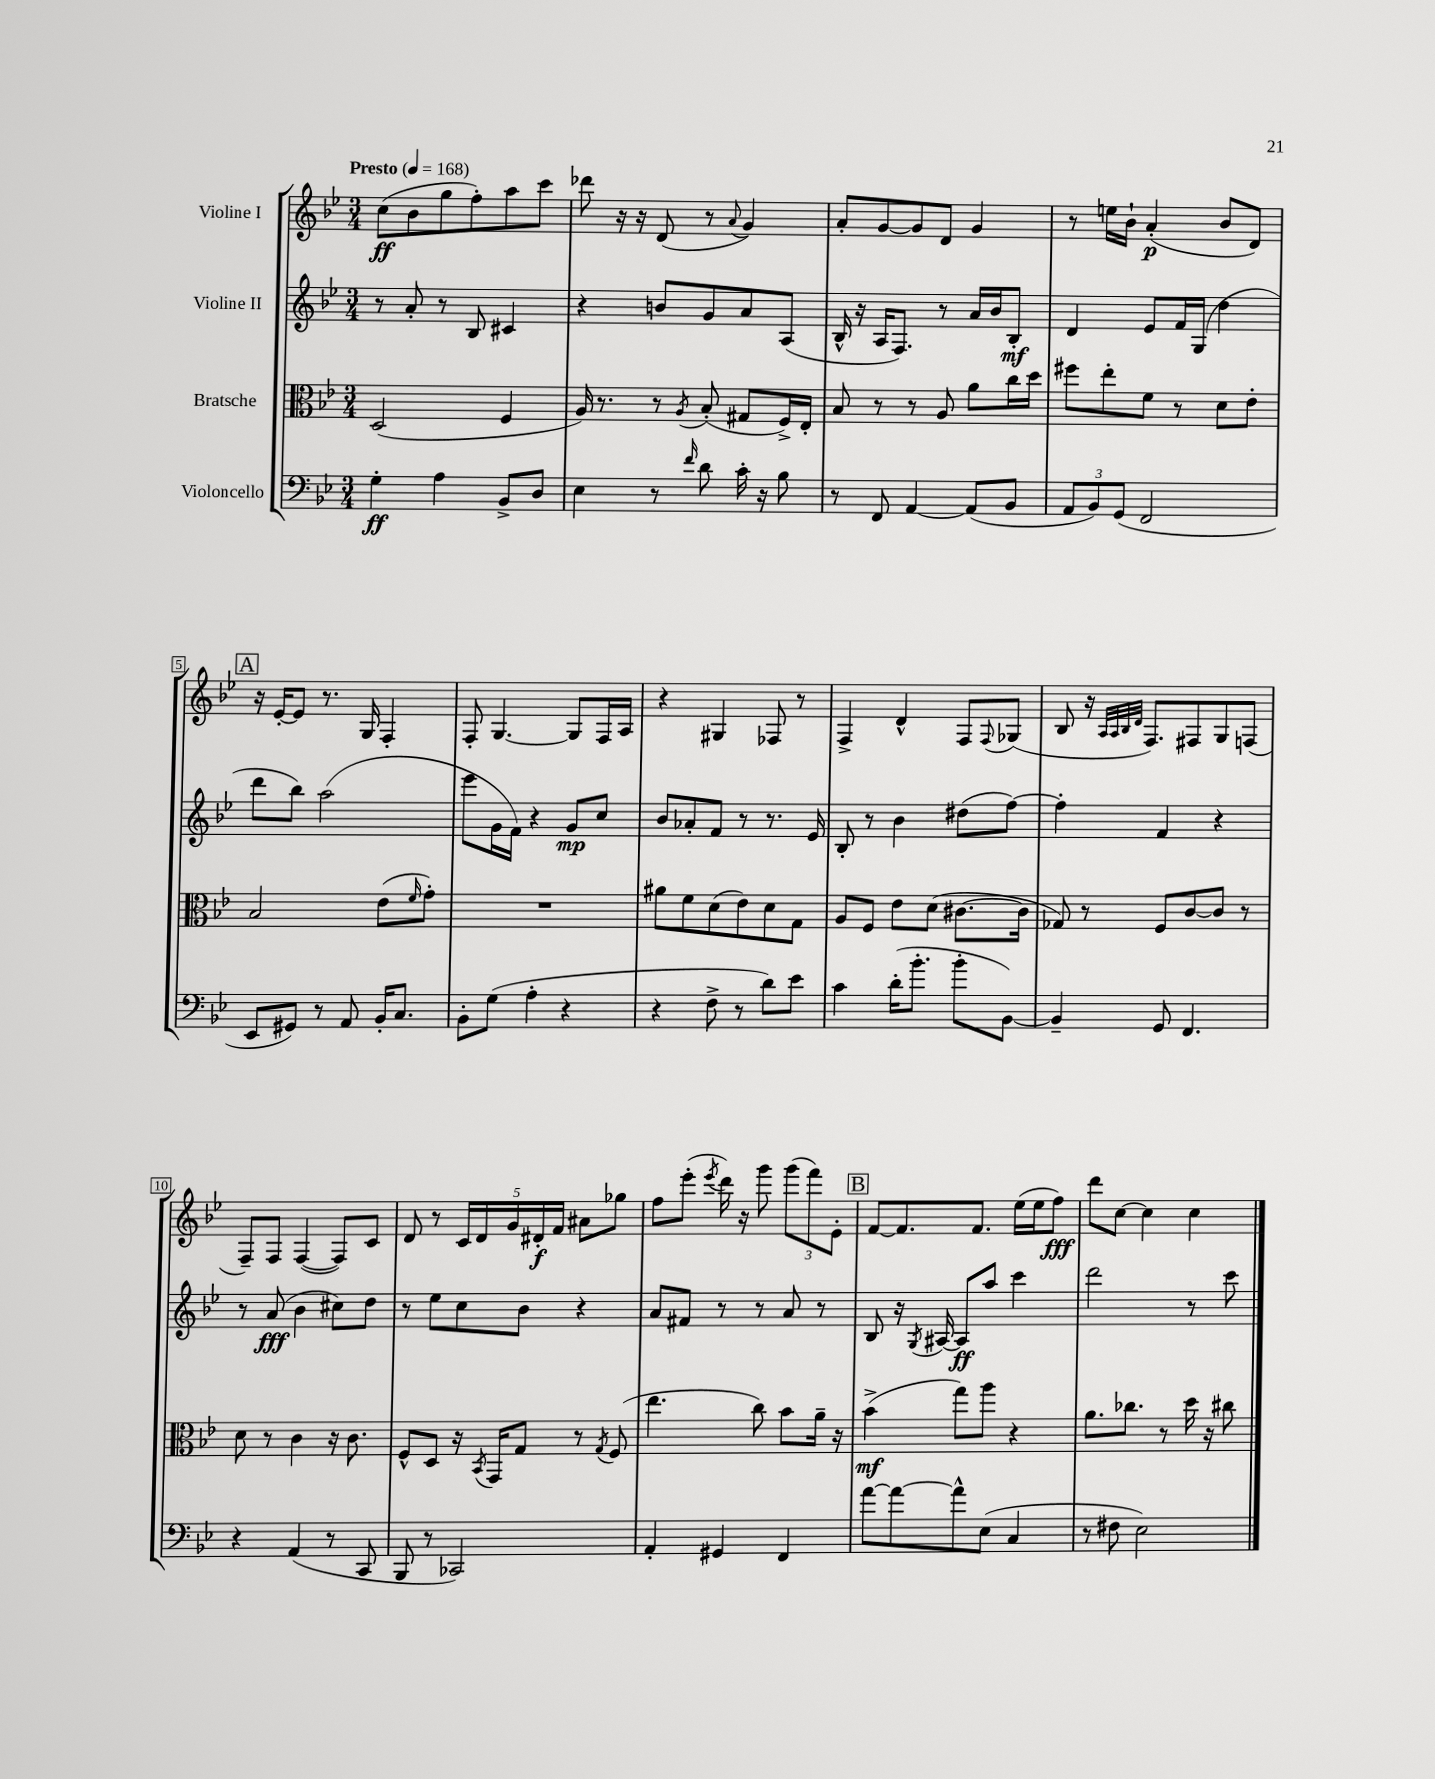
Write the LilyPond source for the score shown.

<<
\new StaffGroup <<
\new Staff = "s0" \with { instrumentName = "Violine I" } {
    \clef treble \key bes \major \numericTimeSignature \time 3/4 \tempo "Presto" 4 = 168
    c''8\ff( bes'8 g''8 f''8-.) a''8 c'''8 |
    des'''8 r16 r16 d'8( r8 \appoggiatura { a'8 } g'4) |
    a'8-. g'8~ g'8 d'8 g'4 |
    r8 e''16 bes'16-! a'4-.\p( bes'8 d'8) |
    \mark \markup { \box "A" } r16 ees'16~-. ees'8 r8. g16 f4-. |
    f8-. g4.~ g8 f16 a16 |
    r4 gis4 fes8 r8 |
    f4-> d'4-^ f8 \appoggiatura { f8 } ges8( |
    bes8 r16 \grace { a32 a32 bes32 d'32 } f8.) fis8 g8 f8( |
    f8--) f8 f4~( f8) c'8 |
    d'8 r8 \tuplet 5/4 { c'16 d'16 g'16 dis'16-.\f f'16 } ais'8 ges''8 |
    f''8 ees'''8-.( \acciaccatura { ees'''8 } d'''16) r16 g'''8 \tuplet 3/2 { g'''8( f'''8) ees'8-. } |
    \mark \markup { \box "B" } f'8~ f'8. f'8. ees''16( ees''16 f''8\fff) |
    d'''8 c''8~ c''4 c''4 \bar "|." |
}
\new Staff = "s1" \with { instrumentName = "Violine II" } {
    \clef treble \key bes \major \numericTimeSignature \time 3/4
    r8 a'8-. r8 bes8 cis'4 |
    r4 b'8 g'8 a'8 a8( |
    bes16-^ r16 a16 f8.) r8 a'16 bes'16 bes8-.\mf |
    d'4 ees'8 f'16 g16( d''4 |
    \mark \markup { \box "A" } d'''8 bes''8) a''2( |
    ees'''8 g'16 f'16) r4 g'8\mp c''8 |
    bes'8 aes'8-. f'8 r8 r8. ees'16 |
    bes8-. r8 bes'4 dis''8( f''8~) |
    f''4-. f'4 r4 |
    r8 a'8\fff( bes'4 cis''8) d''8 |
    r8 ees''8 c''8 bes'8 r4 |
    a'8 fis'8 r8 r8 a'8 r8 |
    \mark \markup { \box "B" } bes8 r16 \acciaccatura { g8 } ais16~ ais8\ff a''8 c'''4 |
    d'''2 r8 c'''8 \bar "|." |
}
\new Staff = "s2" \with { instrumentName = "Bratsche" } {
    \clef alto \key bes \major \numericTimeSignature \time 3/4
    d2( f4 |
    a16) r8. r8 \acciaccatura { a8 } bes8-.( gis8 f16->) ees16-. |
    bes8 r8 r8 a8 a'8 c''16 d''16 |
    fis''8 ees''8-. f'8 r8 d'8 ees'8-. |
    \mark \markup { \box "A" } bes2 ees'8( \grace { f'16 } g'8-.) |
    R2. |
    ais'8 f'8 d'8( ees'8) d'8 g8 |
    a8 f8 ees'8 d'8( cis'8.~ cis'16 |
    ges8) r8 f8 c'8~ c'8 r8 |
    d'8 r8 c'4 r16 c'8. |
    f8-^ d8 r16 \acciaccatura { bes,8 } g,16 g8 r8 \acciaccatura { g8 } f8( |
    ees''4. c''8) bes'8 a'16-- r16 |
    \mark \markup { \box "B" } bes'4->\mf( g''8) a''8 r4 |
    a'8. ces''8. r8 d''16 r16 cis''8 \bar "|." |
}
\new Staff = "s3" \with { instrumentName = "Violoncello" } {
    \clef bass \key bes \major \numericTimeSignature \time 3/4
    g4-.\ff a4 bes,8-> d8 |
    ees4 r8 \grace { f'16 } d'8 c'16-. r16 bes8 |
    r8 f,8 a,4~ a,8( bes,8 |
    \tuplet 3/2 { a,8 bes,8) g,8( } f,2 |
    \mark \markup { \box "A" } ees,8 gis,8) r8 a,8 bes,16-. c8. |
    bes,8-. g8( a4-. r4 |
    r4 f8-> r8 d'8) ees'8 |
    c'4 d'16-.( bes'8.-. bes'8-. bes,8~) |
    bes,4-- g,8 f,4. |
    r4 a,4( r8 c,8 |
    bes,,8 r8 ces,2) |
    a,4-. gis,4 f,4 |
    \mark \markup { \box "B" } a'8~ a'8~ a'8-^ ees8( c4 |
    r8 fis8 ees2) \bar "|." |
}
>>
>>
\layout { \context { \Score \override BarNumber.stencil = #(make-stencil-boxer 0.1 0.3 ly:text-interface::print) } }
